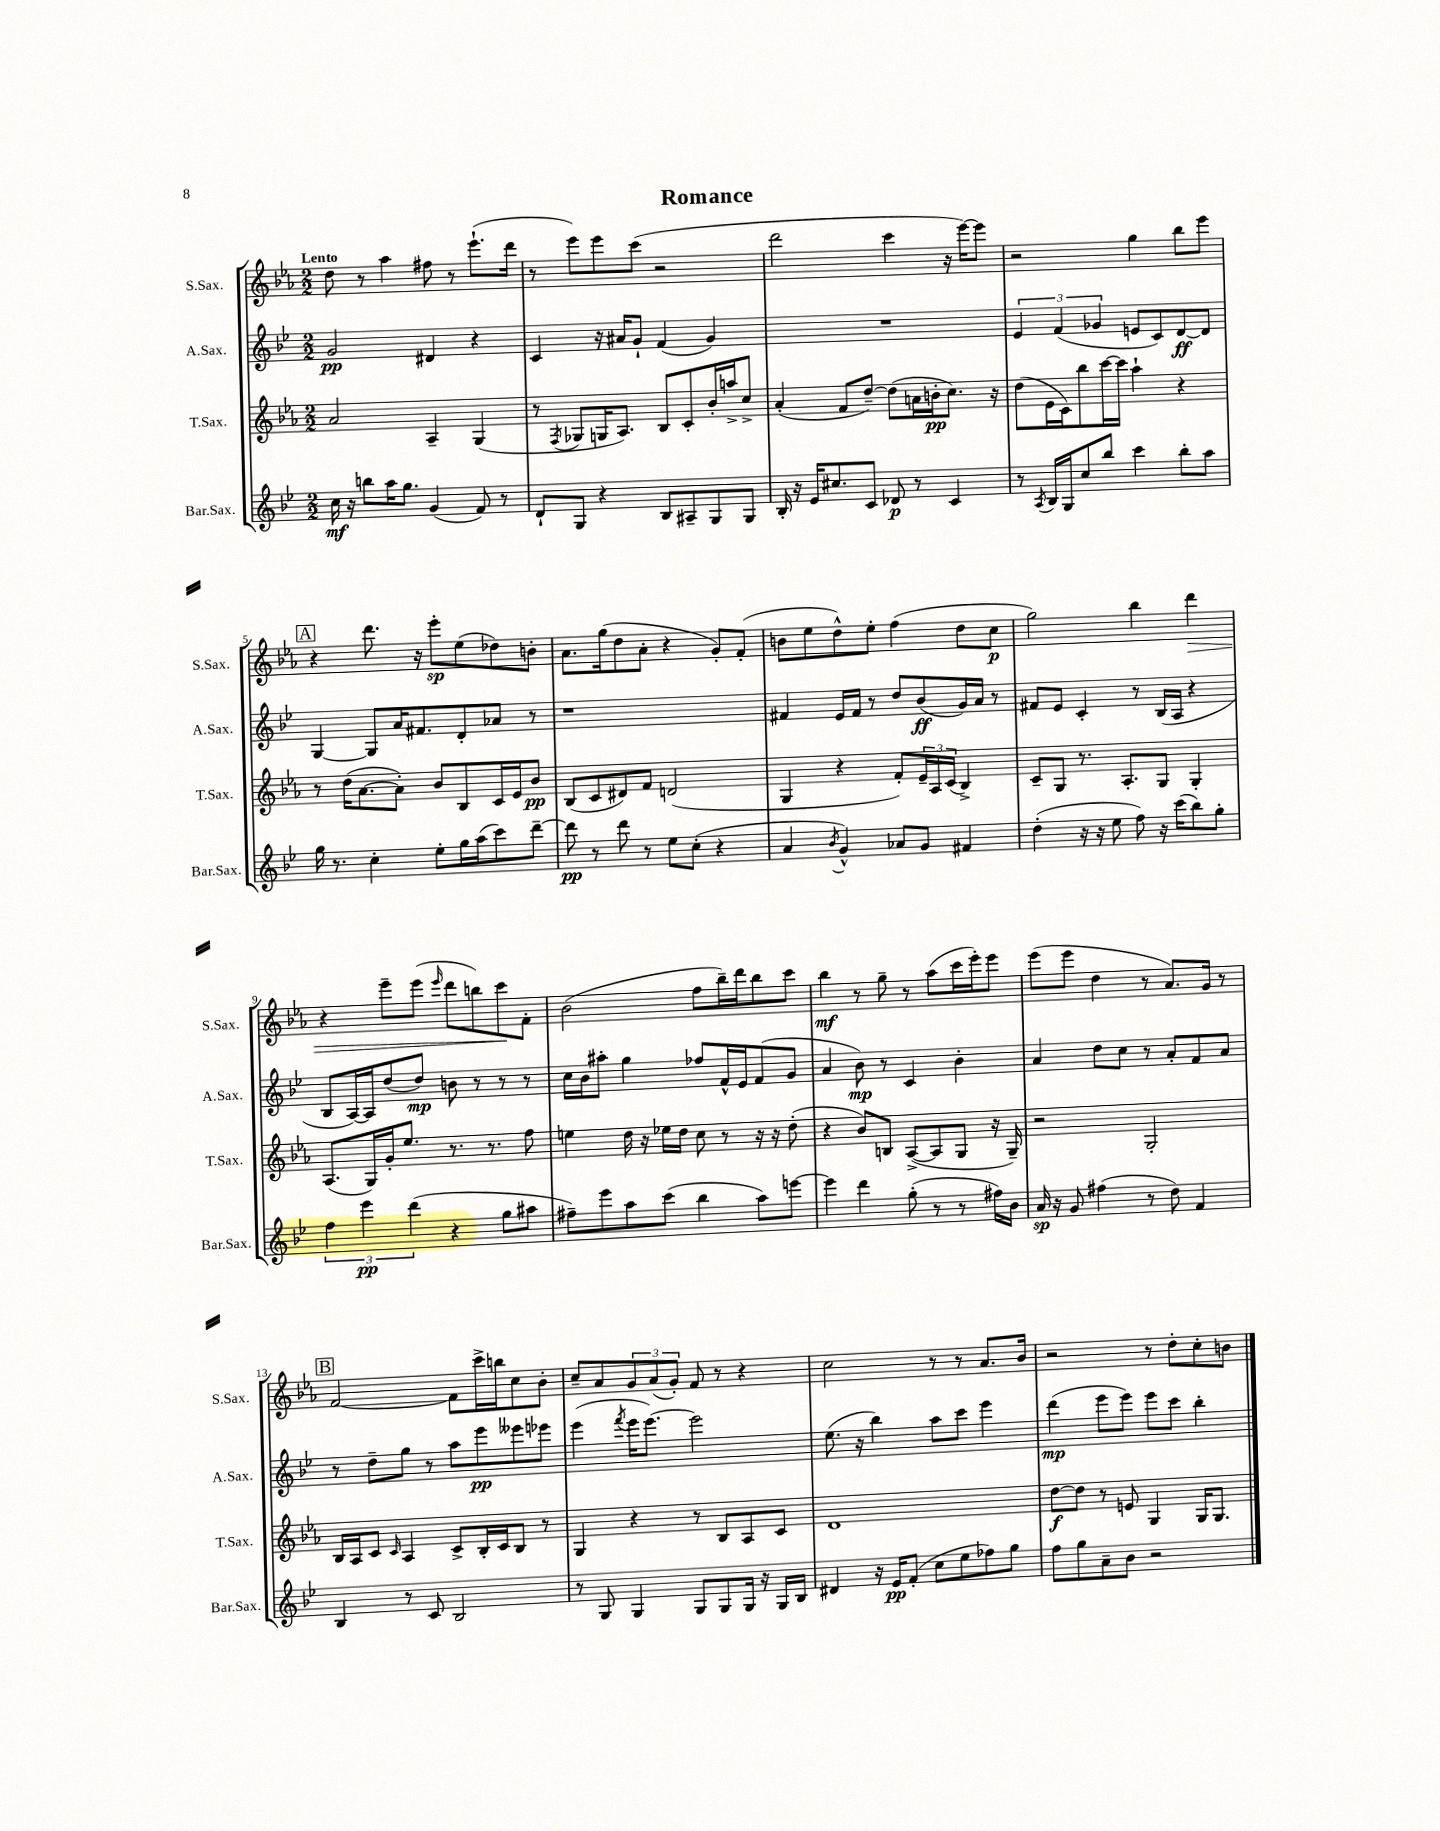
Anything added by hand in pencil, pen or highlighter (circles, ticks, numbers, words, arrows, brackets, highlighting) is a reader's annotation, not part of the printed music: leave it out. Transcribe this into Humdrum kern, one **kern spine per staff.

**kern	**kern	**kern	**kern
*staff4	*staff3	*staff2	*staff1
*clefG2	*clefG2	*clefG2	*clefG2
*k[b-e-]	*k[b-e-a-]	*k[b-e-]	*k[b-e-a-]
*M2/2	*M2/2	*M2/2	*M2/2
16cc\	2a-/	2g/	8dd\
16r	.	.	.
8bb\L	.	.	8r
16aa\K	.	.	4aa-\
8.gg\J	.	.	.
(4g/	4A-~/	4d#/	8ff#\
.	.	.	8r
8f/)	(4G/	4r	(8.eee-`\L
8r	.	.	.
.	.	.	16ddd\Jk
=	=	=	=
8d`/L	8r	4c/	8r
.	8qF/	.	.
8G/J	8G-/L	.	8eee-\L)
4r	16G/K	16r	8eee-\
.	8.A-/J)	16a#/LK	.
.	.	8g`/J	(8ccc\J
8B-/L	8B-/L	(4f/	2r
8A#~/	8c'/	.	.
8G/	16b-'/L	4g/)	.
.	16aa^/J	.	.
8G/J	8cc^/J	.	.
=	=	=	=
16B-'/	(4a-'/	1r	2ddd\
16r	.	.	.
16e-/LK	.	.	.
8.cc#/	.	.	.
.	8f/L	.	.
8c/J	[8dd~/J)	.	.
8d-/	(8dd\]L	.	4ccc\
8r	16a\L	.	.
.	16b'\J	.	.
4c/	8.cc\J)	.	16r
.	.	.	[16eee-\LK)
.	.	.	8eee-\]J
.	16r	.	.
=	=	=	=
8r	(8dd\L	6e-/	2r
8qA/	.	.	.
16B-/LL	16e-\L	.	.
.	.	(6f/	.
16G/J	16c\J)	.	.
8cc/	8bb-\	.	.
.	.	6g-/	.
8bb-/J	[16ccc\L	.	.
.	16ccc\]JJ	.	.
4ccc\	4aa-`\	8e/L	4gg\
.	.	8c/)	.
8bb-'\L	4r	[8d/	8bb-\L
8aa\J	.	8d/]J	8eee-\J
=	=	=	=
16gg\	8r	[4G/	4r
8.r	.	.	.
.	(16dd\LK	.	.
.	[8.a-\	.	.
4cc'\	.	8G/]L	8.ddd\
.	8a-'\]J)	16a/K	.
.	.	8.f#/	16r
8ee-'\L	8b-/L	.	8eee-'\L
16gg\L	8B-/	8d'/	(8ee-\
(16aa\J	.	.	.
8ccc\)	16c/L	8a-/J	8dd-\)
.	16e-/J	.	.
[8ddd~\J	8b-/J	8r	8b'\J
=	=	=	=
8ddd\]	(8B-/L	1r	8.a-\L
8r	8c/	.	.
.	.	.	(16gg\k
8ddd\	8d#/)	.	8dd\
8r	8f/J	.	8a-'\J
8ee-\L	(2d/	.	4r
(8cc'\J	.	.	.
4r	.	.	8g'/L)
.	.	.	(8f'/J
=	=	=	=
4a/	4G/	4f#/	8b\L
.	.	.	8ee-\
8qb-/	.	.	.
4g^^/)	4r	16e-/LL	8dd^^\)
.	.	16f#/JJ	.
.	.	8r	8ee-'\J
8a-/L	8f'/L)	8dd/L	(4ff\
8g/J	24e-~/L	(8b-/	.
.	24A-/	.	.
.	(24c/JJ	.	.
4f#/	4B-^/)	16g/L)	8dd\L
.	.	16a/JJ	.
.	.	8r	8cc\J
=	=	=	=
(4dd'\	8c~/L	8f#/L	2gg\)
.	8G/J	8e-/J	.
16r	8.r	4c'/	.
16r	.	.	.
8ee-\	.	.	.
.	8.A-'/L	.	.
8ff\)	.	8r	4bb-\
16r	8G/J	(16B-/LL	.
(16ccc\LK	.	16A/JJ	.
8bb-\)	4G'/	4r	4ddd\
8gg'\J	.	.	.
=	=	=	=
6ff\	(8.A-/L	8B-/L	4r
.	.	[16A/L)	.
6eee-\	.	.	.
.	16G/L)	16A/]J	.
.	16g'/J	(8dd/	8eee-~\L
.	8.ee-/J	.	.
(6ddd\	.	.	.
.	.	8dd/J)	(8eee-\J
.	.	.	16qqeee-/
4r	8.r	8b\	8ddd\L
.	.	8r	8bb\)
.	8.r	.	.
8gg\L	.	8r	8ccc\
8aa#\J	8ff\	8r	8f'\J
=	=	=	=
8ff#~\L)	4ee\	16cc\LL	(2b-\
.	.	16b-\J	.
8eee-\	.	8aa#'\J	.
8aa\	16dd\	4gg\	.
.	16r	.	.
(8ccc\J	16ee-\LL	.	.
.	16dd\JJ	.	.
4bb-\	8cc\	8ff-/L	8ff\L
.	8r	16f^^/L	16bb-~\L)
.	.	16e-/J	16ddd\J
8aa\L)	16r	(8f/	8bb-\
.	16r	.	.
[8eee\J	(8dd'\	8g/J	8ccc\J
=	=	=	=
4eee\]	4r	4a/	4bb-\
4ddd\	8b-/L)	8b-\)	8r
.	8B/J	8r	8gg~\
(8gg'\	([8A-^/L	4c/	8r
8r	8A-/]	.	(8aa-\L
8r	8G/J	4b-'\	16ccc\L
.	.	.	16eee-'\J)
16ff#\LL)	16r	.	8eee-\J
16b-\JJ	16G~/)	.	.
=	=	=	=
16a/	2r	4a/	(8eee-\L
16r	.	.	.
8g/	.	.	8eee-\J
(4ff#\	.	8dd\L	4dd\
.	.	8cc\J	.
8r	2G'/	8r	8r
8dd\)	.	8a'/L	8.a-/L)
4f/	.	8f/	.
.	.	.	16g/Jk
.	.	8a/J	8r
=	=	=	=
4B-/	16B-/LL	8r	[2f/
.	16A-/J	.	.
.	8c/J	8dd~\L	.
.	16qqc/	.	.
8r	4A-/	8gg\J	.
8c/	.	8r	.
2B-/	8c^/L	8aa\L	8f\]L
.	16B-'/L	8eee-\	16ccc^\L
.	16c/J	.	16bb\J
.	8B-/J	8eee--\	8cc\
.	8r	8eee-\J	8b-'\J
=	=	=	=
8r	4G/	(4eee-\	8cc~/L
8G/	.	.	8a-/
.	.	8qfff/	.
4G/	4r	16eee-\LK	12g/
.	.	[8.eee-\J)	.
.	.	.	(12a-/
.	.	.	12g'/J)
8G/L	8r	2eee-\]	8f/
8G/	8B-/L	.	8r
16G/Jk	8A-/	.	4r
16r	.	.	.
16G/LL	8c/J	.	.
16B-/JJ	.	.	.
=	=	=	=
4d#/	1d	(8.ee-\	2cc\
.	.	16r	.
16r	.	4bb-\)	.
16e-/LK	.	.	.
(8f'/J	.	.	.
8cc\L	.	8aa\L	8r
8ee-\	.	8ccc\J	8r
8ff-\)	.	4eee-\	8.a-/L
8gg\J	.	.	.
.	.	.	16b-/Jk
=	=	=	=
8ff\L	[8dd\L	(4ddd\	2r
8gg\	8dd\]J	.	.
8a~\	8r	8eee-\L	.
8b-\J	8e/	8eee-\J)	.
2r	4G/	8eee-\L	8r
.	.	8ccc\J	8dd'\L
.	16G/LK	4bb-'\	8cc'\
.	8.G/J	.	.
.	.	.	8b\J
==	==	==	==
*-	*-	*-	*-
